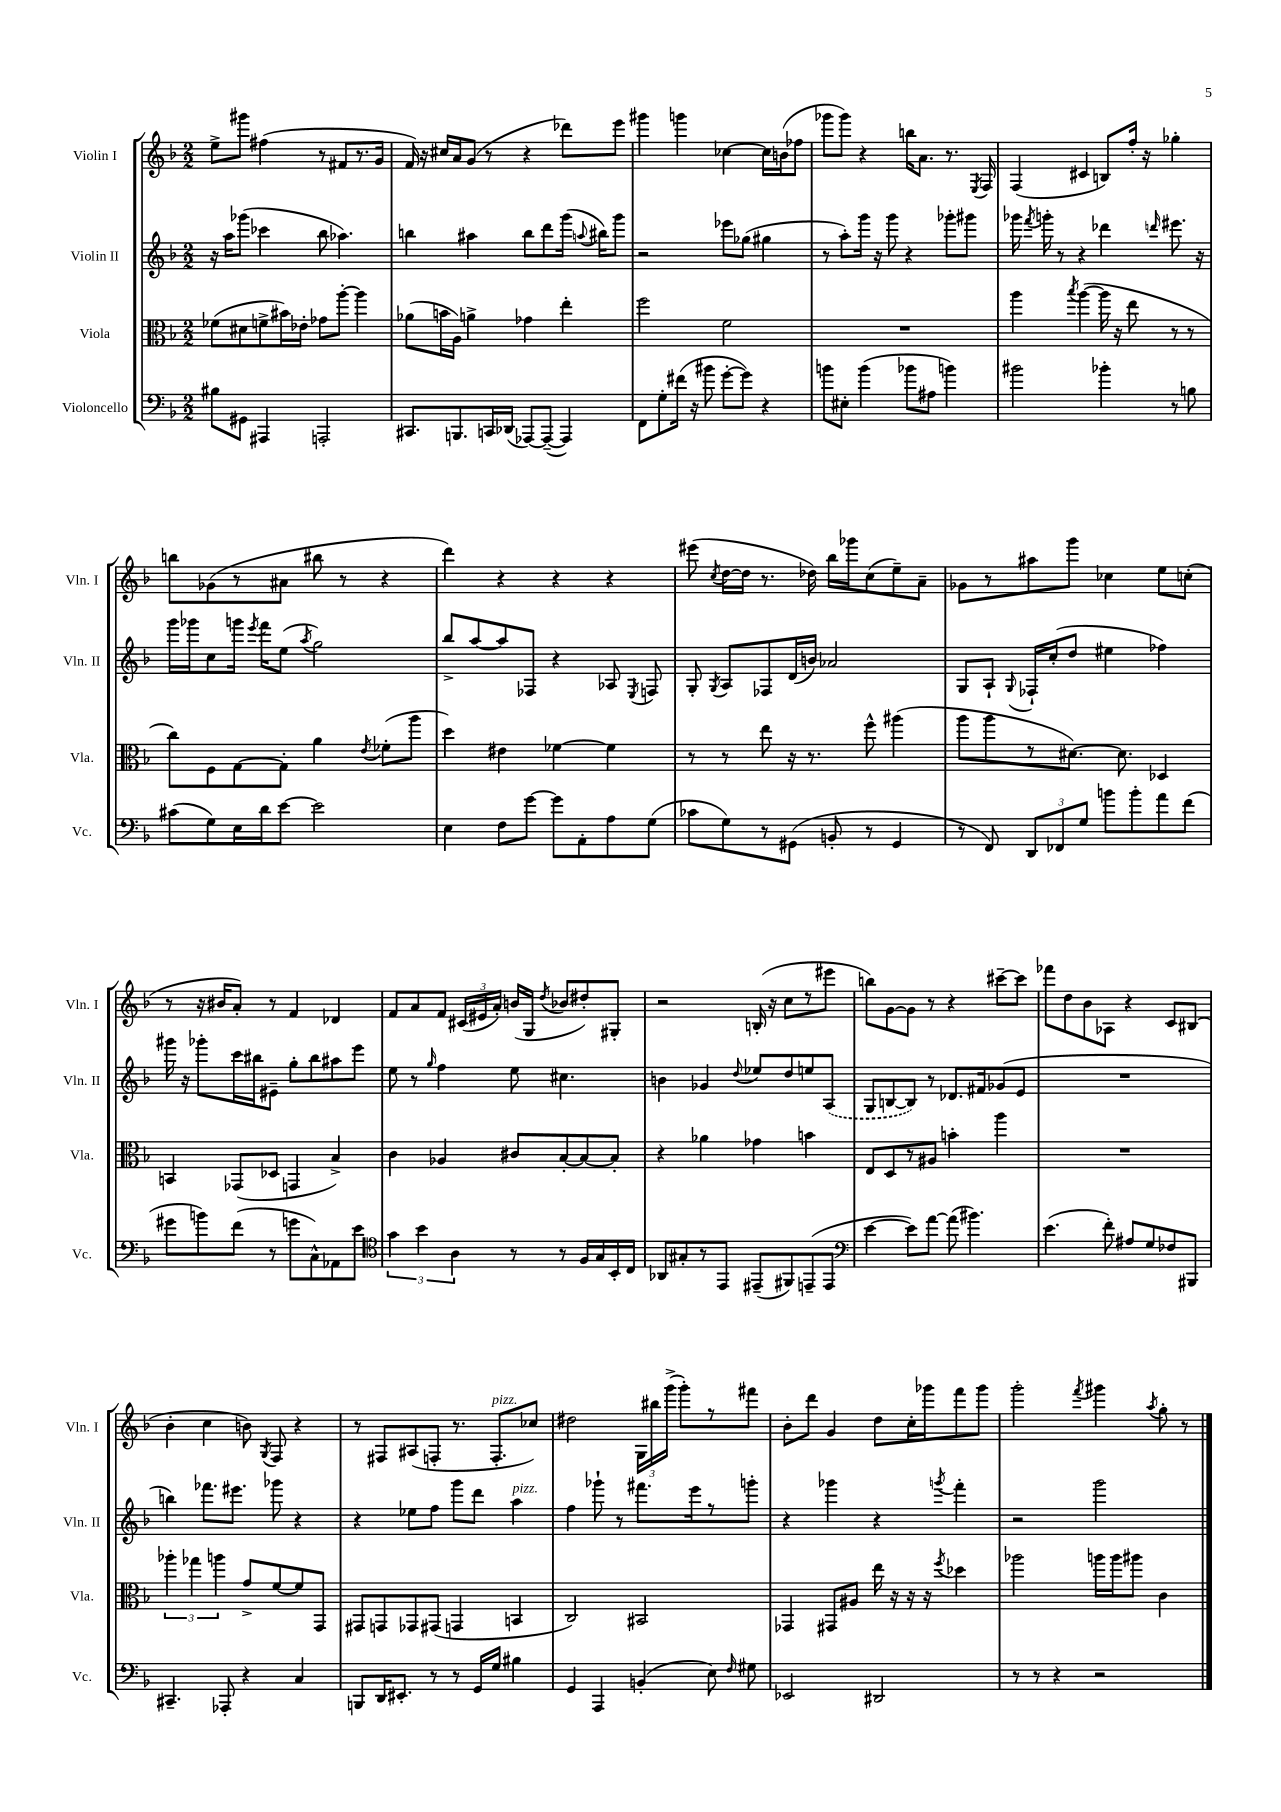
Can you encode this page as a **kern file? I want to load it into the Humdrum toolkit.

**kern	**kern	**kern	**kern
*staff4	*staff3	*staff2	*staff1
*clefF4	*clefC3	*clefG2	*clefG2
*k[b-]	*k[b-]	*k[b-]	*k[b-]
*M2/2	*M2/2	*M2/2	*M2/2
8B#	(8f-	16r	8ee^
.	.	16aa	.
8GG#	8d#	(8ggg-	8ggg#
4AAA#	8f^	4ccc-	(4ff#
.	16b#)	.	.
.	16e-'	.	.
2AAA'	8g-	8bb-	8r
.	[8aa'	4.aa-)	8f#
.	4aa]	.	8.r
.	.	.	16g
=	=	=	=
8.CC#	(8a-	4bb	16f)
.	.	.	16r
.	16b	.	16cc#
8.BBB	16A)	.	16a
.	4a^	4aa#	(8g
16CC	.	.	8r
(16DD-	.	.	.
[8AAA-)	4g-	8bb	4r
(8AAA-~_	.	8ddd	.
4AAA-])	4ee'	(16ggg	8ddd-)
.	.	8qqaa	.
.	.	16bb#)	.
.	.	8ggg	8eee
=	=	=	=
8FF	2ff	2r	4ggg#
8G'	.	.	.
(16f#	.	.	4ggg
16r	.	.	.
8b#	.	.	.
[8g'	2f	8eee-	[4cc-
8g])	.	(8gg-	.
4r	.	4gg#	16cc-]
.	.	.	(16b
.	.	.	8ff-
=	=	=	=
8b	1r	8r	8ggg-
8E#'	.	8aa')	8ggg-)
(4b	.	16ggg	4r
.	.	16r	.
.	.	8ggg	.
8b-	.	4r	16bb
.	.	.	8.a
8A#	.	.	.
4b)	.	8ggg-'	8.r
.	.	8ggg#	.
.	.	.	8qE
.	.	.	16F
=	=	=	=
2b#	4aa	16ggg-	(4F
.	.	8qfff	.
.	.	16ggg'	.
.	.	8r	.
.	8qbb-	.	.
.	([4aa	4r	4c#
4b-'	16aa]	4ddd-	8B)
.	16r	.	.
.	8ee	.	16ff'
.	.	.	16r
.	.	16qqddd	.
8r	8r	8.eee#	4gg-'
8B	8r	.	.
.	.	16r	.
=	=	=	=
(8c#	8cc)	16ggg	8bb
.	.	16ggg-	.
8G)	8F	8cc	(8g-
16E	[8G	16ggg	8r
.	.	8qeee	.
16d	.	16fff	.
[8e	8G']	(8ee	8a#
.	.	8qaa	.
2e]	4a	2gg)	8bb#
.	.	.	8r
.	8qe	.	.
.	(8f-'	.	4r
.	8aa	.	.
=	=	=	=
4E	4dd)	8bb-^	4ddd)
.	.	[8aa	.
8F	4e#	8aa]	4r
[8g	.	8F-	.
8g]	[4f-	4r	4r
8AA'	.	.	.
8A	4f-]	8A-	4r
.	.	8qE	.
(8G	.	8F	.
=	=	=	=
8c-	8r	8G'	(8eee#
.	.	8qG	8qcc
8G)	8r	8A	[16dd
.	.	.	16dd]
8r	8ee	8F-	8.r
(8GG#	16r	(16d	.
.	8.r	16b)	16dd-)
8BB'	.	2a-	16bb-
.	.	.	16ggg-
8r	8ff^^	.	(8cc
4GG#	(4aa#	.	8ee~)
.	.	.	8a~
=	=	=	=
8r	8aa	8G	8g-
8FF)	8aa	8A`	8r
.	.	8qqG	.
12DD	8r	16F-`	8aa#
.	.	(16cc'	.
12FF-	.	.	.
.	[8.d#)	8dd	8ggg
12G	.	.	.
8b	.	4ee#	4cc-
.	8.d#]	.	.
8b'	.	.	.
8a	4D-	4ff-)	8ee
(8f	.	.	(8cc'
=	=	=	=
8g#	4BB	16ggg#	8r
.	.	16r	.
8b)	.	8ggg-'	16r
.	.	.	16b#
(8f	(8GG-	16ccc	8a')
.	.	16bb#	.
8r	8D-	8e#~	8r
8g	4GG	8gg'	4f
8C^^)	.	8bb#	.
8AA-	4B-^)	8aa#	4d-
8e	.	8eee	.
=	=	=	=
*clefC4	*	*	*
6g	4c	8ee	8f
.	.	8r	8a
6b-	.	.	.
.	.	16qqgg	.
.	4A-	4ff	8f
6A	.	.	.
.	.	.	(24c#
.	.	.	24e#
.	.	.	24a')
8r	8c#	8ee	(16b
.	.	.	16G
.	.	.	8qdd
8r	[8B-'	4.cc#	8b-
16F	8B-_	.	8dd#')
16G	.	.	.
16BB-'	8B-']	.	8G#'
16C	.	.	.
=	=	=	=
8AA-	4r	4b	2r
8G#'	.	.	.
8r	4a-	4g-	.
8EE	.	.	.
.	.	8qqdd	.
(8EE#~	4g-	8ee-	(16B'
.	.	.	16r
8FF#)	.	8dd	8cc
(8EE~	4b	8ee	8r
8EE	.	(8A	8eee#
=	=	=	=
*clefF4	*	*	*
[4e	8E	8G	8bb)
.	8D	[8B	[8g
8e])	8r	8B])	8g]
[8a	8A#	8r	8r
(8a]	4b'	8.d-	4r
4.b#)	.	.	.
.	.	16f#	.
.	4aa	(8g-	[8ccc#~
.	.	8e	8ccc#]
=	=	=	=
(4.e	1r	1r	8fff-
.	.	.	8dd
.	.	.	8b-
8f')	.	.	8A-
8A#	.	.	4r
8G	.	.	.
8F-	.	.	8c
8BBB#	.	.	(8B#
=	=	=	=
4.CC#~	6aa-'	4bb)	4b-'
.	6gg-	.	.
.	.	8.fff-	4cc
.	6aa	.	.
8AAA-'	.	.	.
.	.	8.eee#	.
4r	8g^	.	8b)
.	.	.	8qG
.	[8f	8ggg-	8F
4C	8f]	4r	4r
.	8GG	.	.
=	=	=	=
8BBB	8GG#	4r	8r
16DD	8GG	.	8F#
8.EE#'	.	.	.
.	8GG-	8ee-	(8A#
8r	(8GG#	8ff	8F'
8r	4GG	8ggg	8.r
16GG	.	8ddd	.
16G	.	.	8.F'
4B#	4BB	4aa	.
.	.	.	8cc-)
=	=	=	=
4GG	2C)	4ff	2dd#
4AAA	.	8ggg-`	.
.	.	8r	.
(4BB'	2BB#	8.fff#	24G
.	.	.	24bb#
.	.	.	(24ggg^
.	.	.	8ggg')
.	.	16eee	.
8E)	.	8r	8r
16qqF	.	.	.
8G#	.	8ggg'	8fff#
=	=	=	=
2EE-	4GG-	4r	8b-'
.	.	.	8ddd
.	8GG#	4ggg-	4g
.	8A#	.	.
2DD#	16ee	4r	8dd
.	16r	.	.
.	16r	.	16cc'
.	16r	.	16ggg-
.	8qff	8qggg	.
.	4dd-	4fff'	8fff
.	.	.	8ggg-
=	=	=	=
8r	2aa-	2r	2ggg'
8r	.	.	.
4r	.	.	.
.	.	.	8qfff
2r	16aa	2ggg	4ggg#
.	16aa	.	.
.	8aa#	.	.
.	.	.	8qaa
.	4c	.	8gg'
.	.	.	8r
==	==	==	==
*-	*-	*-	*-
